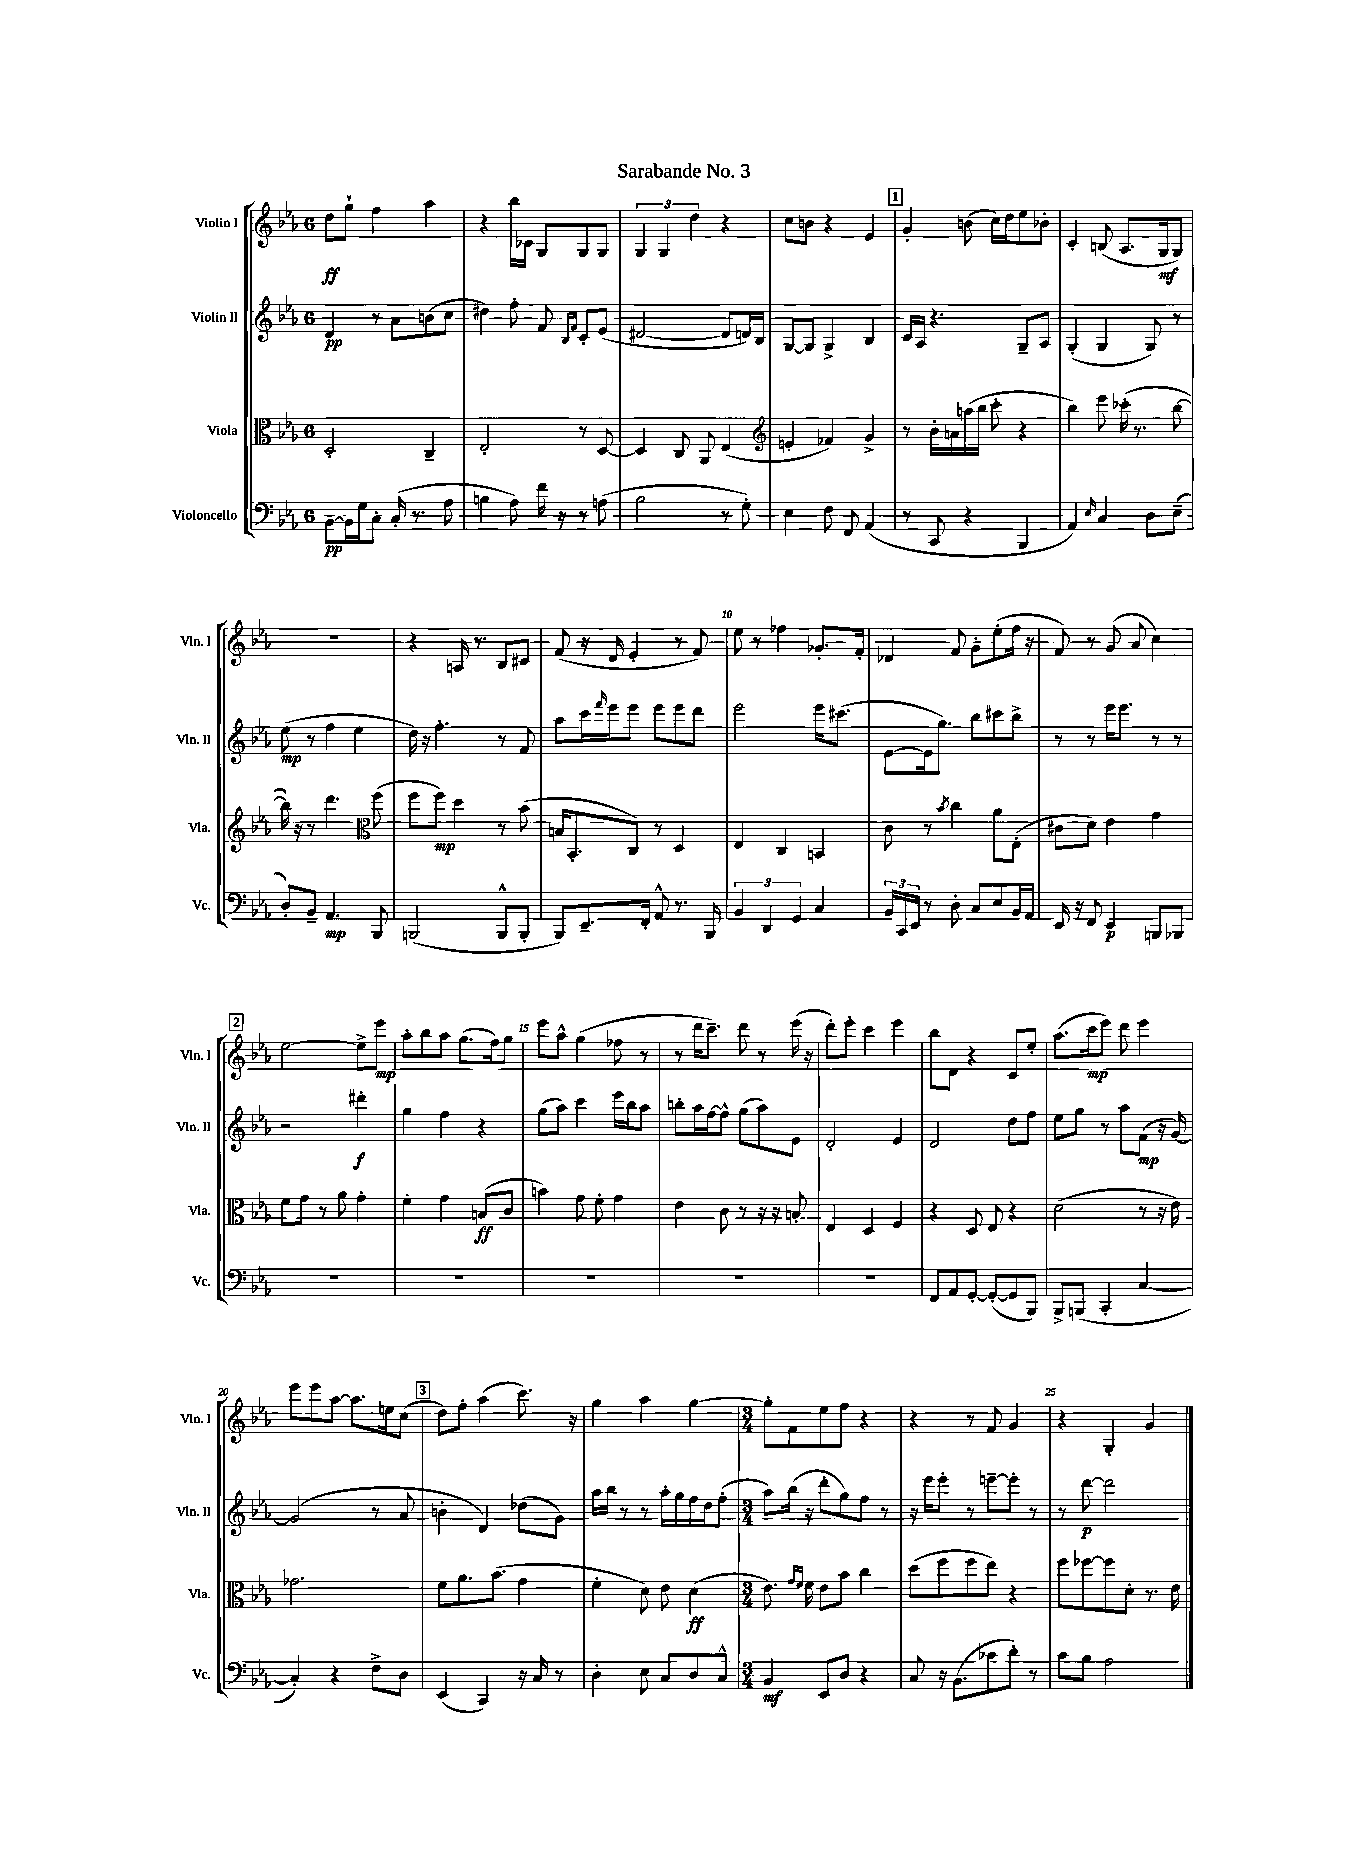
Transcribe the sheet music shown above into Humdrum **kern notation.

**kern	**kern	**kern	**kern
*staff4	*staff3	*staff2	*staff1
*clefF4	*clefC3	*clefG2	*clefG2
*k[b-e-a-]	*k[b-e-a-]	*k[b-e-a-]	*k[b-e-a-]
*M6/8	*M6/8	*M6/8	*M6/8
[8BB-\L	2D'/	4d/	8dd\L
16BB-\]L	.	.	8gg`\J
16G\J	.	.	.
8C'\J	.	8r	4ff\
(16C'/	.	8a-\L	.
8.r	.	.	.
.	4C~/	(8b\	4aa-\
8A-\	.	8cc\J	.
=	=	=	=
4B\	2E-'/	4dd#\)	4r
8A-\)	.	8ff'\	16bb-\LL
.	.	.	16c-\JJ
16f\	.	8f/	8G/L
16r	.	.	.
.	.	16qqB-/LL	.
.	.	16qqf/JJ	.
8r	8r	8c'/L	8G/
(8A\	[8D/	(8e-/J	8G/J
=	=	=	=
2B-\	4D/]	[2d#/	6G/
.	.	.	6G/
.	8C/	.	.
.	.	.	6dd\
.	8AA-/	.	.
8r	(4E-/	8d#/]L	4r
8G'\)	.	16d/L)	.
.	.	16B-/JJ	.
=	=	=	=
*	*clefG2	*	*
4E-\	4e'/	[8G/L	8cc\L
.	.	8G/]J	8b\J
8F\	4f-/)	4G^/	4r
8FF/	.	.	.
(4AA-/	4g^/	4B-/	4e-/
=	=	=	=
8r	8r	16c/LL	4g'/
.	.	16A-/JJ	.
8CC/	16b-'\LL	4.r	.
.	16a\	.	.
4r	(16aa\	.	(8b\
.	16bb-\JJ	.	.
.	8ccc'\	.	16cc\LL)
.	.	.	16dd\J
4BBB-/	4r	8G~/L	8ee-\
.	.	8A-/J	8b-'\J
=	=	=	=
4AA-/)	4bb-\)	(4G'/	4c'/
16qqE-/	.	.	.
4C/	8eee-\	4G/	(8B/
.	(16ccc-'\	.	8.A-/L
.	8.r	.	.
8D\L	.	8G/)	.
.	.	.	16G/k
(8E-~\J	[8bb-\	8r	8G/J)
=	=	=	=
8D'/L)	16bb-\])	(8ee-\	2.r
.	16r	.	.
8BB-~/J	8r	8r	.
4.AA-/	4.ddd\	4ff\	.
.	.	4ee-\	.
*	*clefC3	*	*
8BBB-/	(8ff\	.	.
=	=	=	=
(2BBB/	8ff\L	16dd\)	4r
.	.	16r	.
.	8ff\J)	4.ff'\	.
.	4dd\	.	16A/
.	.	.	8.r
8BBB^^/L	8r	8r	8B-/L
8BBB'/J	(8b-\	8f/	8c#/J
=	=	=	=
8BBB-/L)	16B/LK	8aa-\L	(8f/
.	8.BB-'/	.	.
8.EE-~/	.	16ccc\L	16r
.	.	16qqfff/	.
.	.	16eee-\J	16d/
.	8C/J)	8eee-\J	4e-'/
16FF'/Jk	.	.	.
8AA-^^/	8r	8eee-\L	.
8.r	4D/	8eee-\	8r
.	.	8ddd\J	8f/)
16BBB-/	.	.	.
=	=	=	=
6BB-/	4E-/	2eee-\	8ee-\
.	.	.	8r
6DD/	.	.	.
.	4C/	.	4ff-\
6GG/	.	.	.
4C/	4BB/	16eee-\LK	8.g-'/L
.	.	(8.ccc#\J	.
.	.	.	16f'/Jk
=	=	=	=
24BB-/LL	8c\	[8e-\L	4d-/
24CC/	.	.	.
24EE-/JJ	.	.	.
8r	8r	16e-\]k	.
.	.	8.gg\J)	.
.	8qb-/	.	.
8D'\	4cc\	.	8f/
8C/L	.	8bb-\L	8g'\L
8E-/	8a-\L	8ccc#\	(8ee-'\
16BB-/L	(8E-'\J	8bb-^\J	16ff\Jk
16AA-/JJ	.	.	16r
=	=	=	=
16EE-/	8c#\L	8r	8f/)
16r	.	.	.
8FF/	8d\J)	8r	8r
4EE-/	4e-\	16eee-\LK	(8g/
.	.	8.eee-\J	.
.	.	.	8a-/
8BBB/L	4g\	8r	4cc\)
8BBB-/J	.	8r	.
=	=	=	=
2.r	8f\L	2r	[2ee-\
.	8g\J	.	.
.	8r	.	.
.	8a-\	.	.
.	4g'\	4ddd#'\	8ee-^\]L
.	.	.	8eee-\J
=	=	=	=
2.r	4f'\	4gg\	8aa-'\L
.	.	.	8bb-\
.	4g\	4ff\	8aa-\J
.	.	.	(8.gg\L
.	(8B/L	4r	.
.	.	.	16ff\k)
.	8c/J	.	8gg\J
=	=	=	=
2.r	4b\)	(8gg\L	8eee-\L
.	.	8aa-\J)	8aa-^^\J
.	8g\	4ccc\	(4gg\
.	8f'\	.	.
.	4g\	16eee-\LL	8ff-\
.	.	16bb-\J	.
.	.	8aa-\J	8r
=	=	=	=
2.r	4e-\	8bb'\L	8r
.	.	16aa-\L	16ddd\LK
.	.	[16ff\J	8.ccc~\J)
.	8c\	8ff^^\]J	.
.	8r	(8gg\L	8ddd\
.	16r	8aa-\)	8r
.	16r	.	.
.	8B'/	8e-\J	(16eee-\
.	.	.	16r
=	=	=	=
2.r	4E-/	2d'/	8ddd'\L)
.	.	.	8eee-'\J
.	4D/	.	4ccc\
.	4F/	4e-/	4eee-\
=	=	=	=
8FF/L	4r	2d/	8bb-\L
8AA-/	.	.	8d\J
[8GG'/J	8D/	.	4r
(8GG'/_L	8E-/	.	.
8GG/]	4r	8dd\L	8c/L
8BBB-/J)	.	8ff\J	8ee-'/J
=	=	=	=
8BBB-^/L	(2d\	8ee-\L	(8.aa-\L
(8BBB/J	.	8gg\J	.
.	.	.	16ccc\k
4CC'/	.	8r	8eee-\J)
.	.	8aa-\L	8ddd\
[4C/	8r	(8f\J	4eee-\
.	16r	16r	.
.	16e-\)	[16g/)	.
=	=	=	=
4C'/])	2.g-\	(2g/]	8eee-\L
.	.	.	8eee-\
4r	.	.	[8aa-\J
.	.	.	8.aa-\]L
8F^\L	.	8r	.
.	.	.	16ee\k
8D\J	.	8a-/	(8cc\J
=	=	=	=
(4EE-/	8f\L	4b'\	8dd\L)
.	8.a-\	.	8ff'\J
4CC/)	.	4d/)	(4aa-\
.	(8.b-\J	.	.
16r	4g\	(8dd-\L	8.ccc\)
16C/	.	.	.
8r	.	8g\J)	.
.	.	.	16r
=	=	=	=
4D'\	4f'\	16aa-\LL	4gg\
.	.	16bb-\JJ	.
.	.	8r	.
8E-\	8d\)	8r	4aa-\
8C/L	8e-\	16aa-'\LL	.
.	.	16gg\	.
8D/	(4d\	16ff\	[4gg\
.	.	16dd\J	.
8C^^/J	.	(8ff'\J	.
=	=	=	=
*M3/4	*M3/4	*M3/4	*M3/4
4BB-/	8.e-\)	8aa-\L)	8gg'\]L
.	.	(16bb-\Jk	8f\
.	16qqg/LL	.	.
.	16qqf/JJ	.	.
.	16f\	16r	.
8EE-/L	8e-\L	8ddd'\L	8ee-\
8D/J	8b-\J	8gg\)	8ff\J
4r	4cc\	8ff\J	4r
.	.	8r	.
=	=	=	=
8C/	(8dd\L	16r	4r
.	.	16eee-\LK	.
16r	8ff\	8eee-'\J	.
(8.BB-\L	.	.	.
.	8ff\	8r	8r
8c-\	8ee-\J)	[8eee~\L	8f/
8d'\J)	4r	8eee'\]J	4g/
8r	.	8r	.
=	=	=	=
8c\L	8ff\L	8r	4r
8B-\J	[8ff-\	[8ddd\	.
2A-\	8ff-\]	2ddd\]	4G'/
.	8d'\J	.	.
.	8.r	.	4g/
.	16e-\	.	.
==	==	==	==
*-	*-	*-	*-
